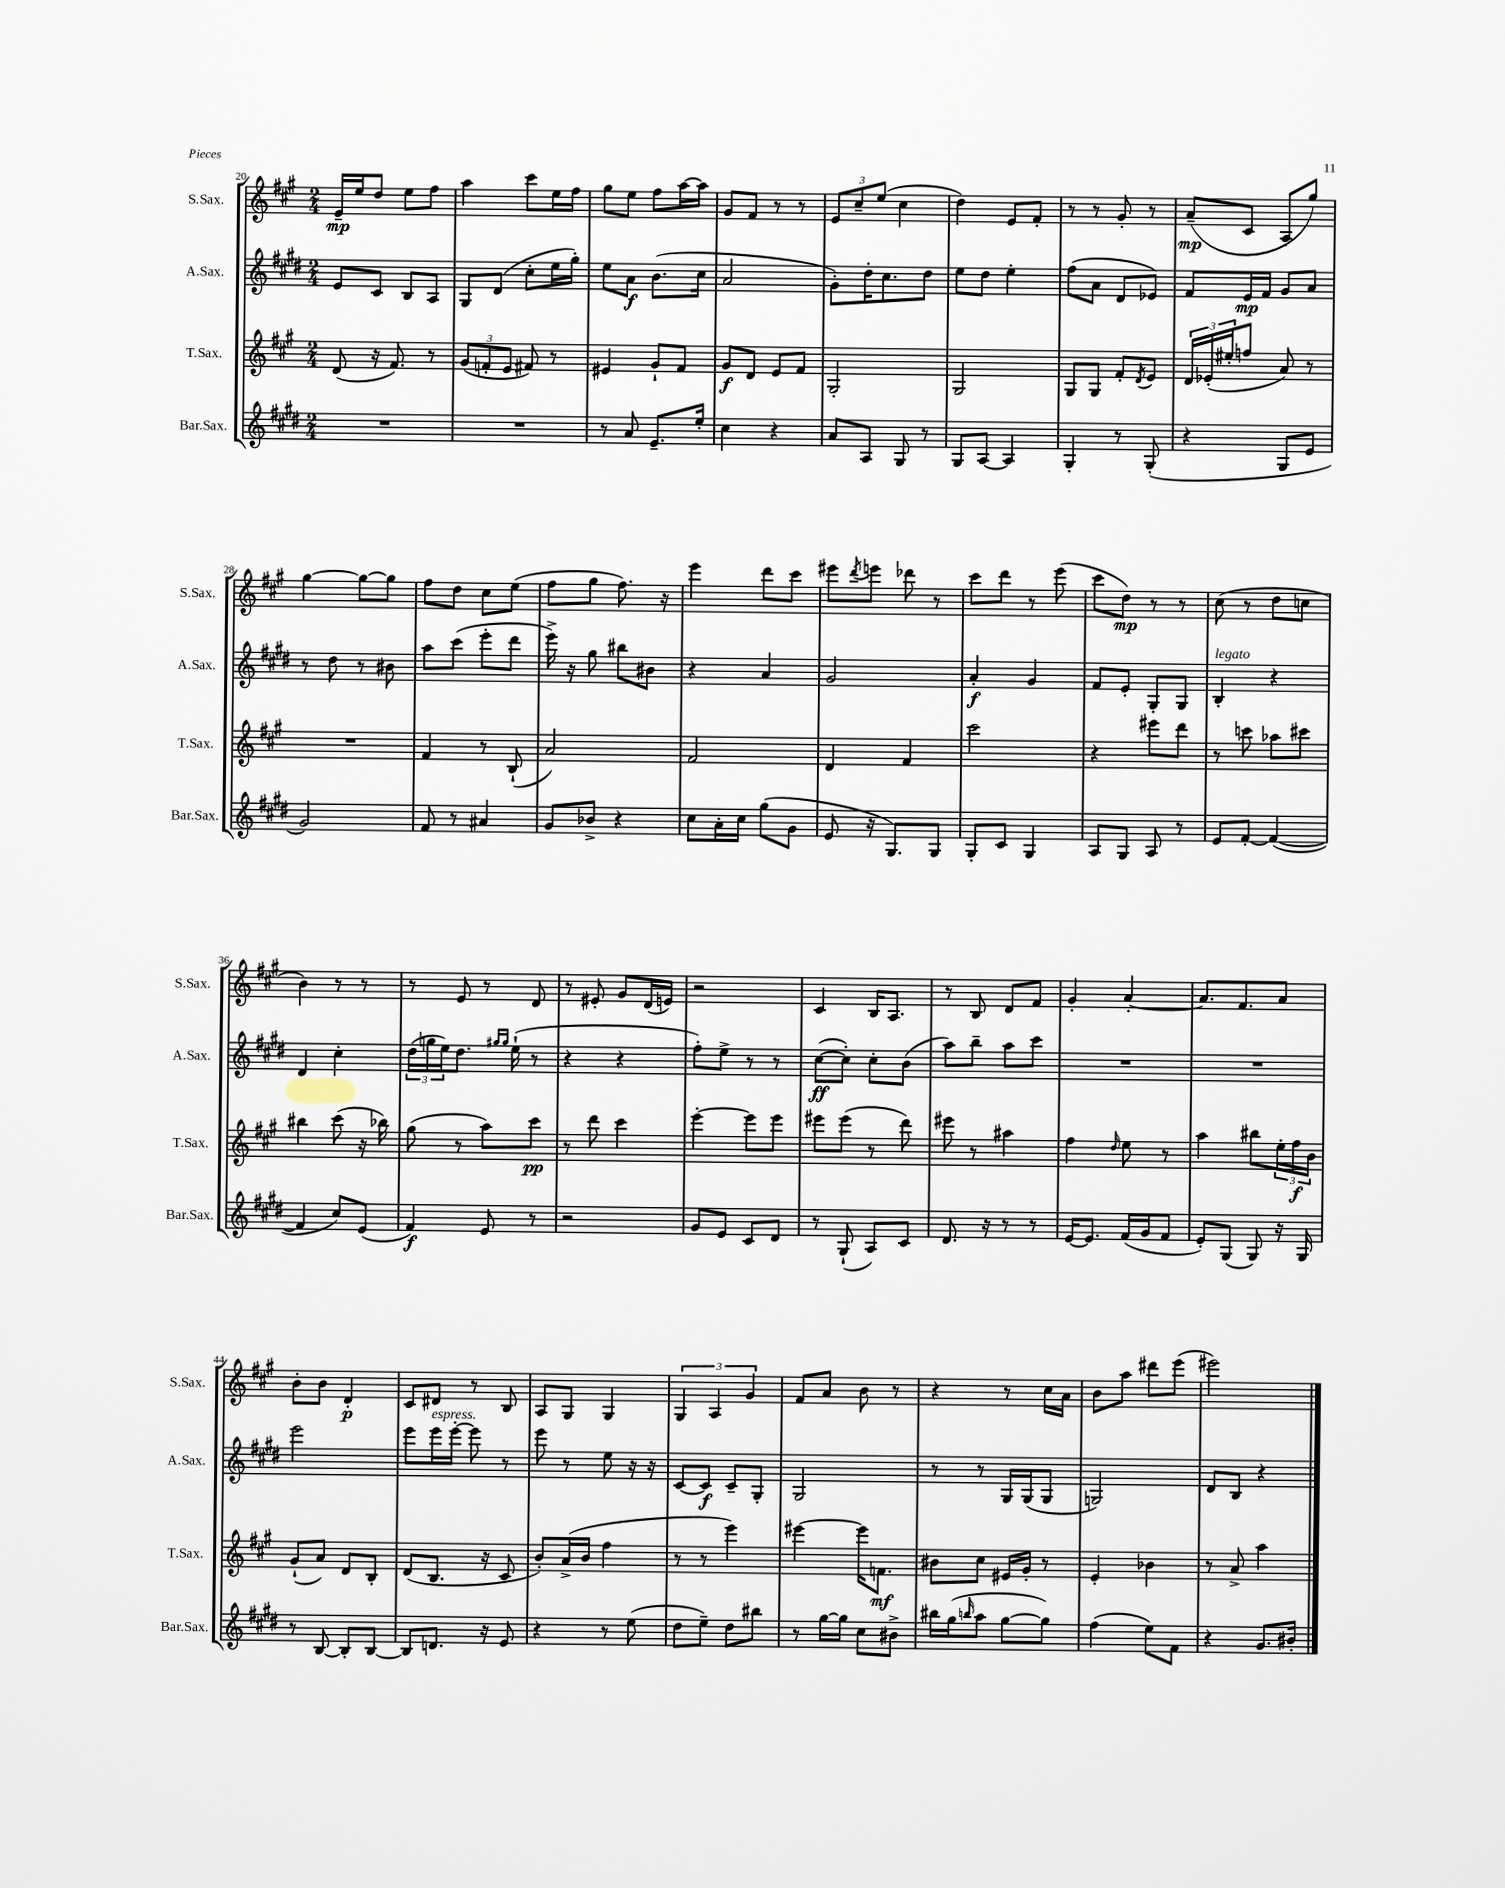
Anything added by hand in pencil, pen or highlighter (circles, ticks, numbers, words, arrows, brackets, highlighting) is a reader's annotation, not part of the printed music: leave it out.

**kern	**kern	**kern	**kern
*staff4	*staff3	*staff2	*staff1
*clefG2	*clefG2	*clefG2	*clefG2
*k[f#c#g#d#]	*k[f#c#g#]	*k[f#c#g#d#]	*k[f#c#g#]
*M2/4	*M2/4	*M2/4	*M2/4
2r	(8d/	8e/L	16e~/LL
.	.	.	16ee/J
.	16r	8c#/J	8dd/J
.	8.f#/)	.	.
.	.	8B/L	8ee\L
.	8r	8A/J	8ff#\J
=	=	=	=
2r	(12g#/L	8G#/L	4aa\
.	12f'/	.	.
.	.	(8d#/J	.
.	12e/J	.	.
.	8f#/)	8cc#'\L	8ccc#\L
.	8r	16ee\L	16ee\L
.	.	16gg#'\JJ)	16ff#\JJ
=	=	=	=
8r	4e#/	8ee\L	8gg#\L
8a/	.	8a\J	8ee\J
8.e~/L	8g#`/L	(8.b\L	8ff#\L
.	8f#/J	.	[16aa\L
16ee'/Jk	.	16cc#\Jk	16aa\]JJ
=	=	=	=
4cc#\	8g#/L	2a/	8g#/L
.	8d/J	.	8f#/J
4r	8e/L	.	8r
.	8f#/J	.	8r
=	=	=	=
8a/L	2G#'/	8g#'\L)	12e/L
.	.	.	12cc#~/
8A/J	.	16dd#'\K	.
.	.	.	(12ee/J
.	.	8.cc#\	.
8G#/	.	.	4cc#\
8r	.	8dd#\J	.
=	=	=	=
8G#/L	2G#/	8ee\L	4dd\)
[8A/J	.	8dd#\J	.
4A/]	.	4ee'\	8e/L
.	.	.	8f#'/J
=	=	=	=
4G#'/	8G#/L	(8ff#\L	8r
.	8G#/J	8a\J	8r
8r	8f#'/L	8d#/L	8g#'/
.	8qd/	.	.
(8G#'/	8e/J	8e-/J)	8r
=	=	=	=
4r	24d/LL	8f#/L	(8a~/L
.	(24e-'/	.	.
.	24ee#'/J	.	.
.	8ff/J	16e/L	8c#/J
.	.	16f#/JJ	.
8G#/L	8a/)	8g#/L	8A'/L
8e/J	8r	8a/J	8gg#/J)
=	=	=	=
2g#/)	2r	8r	[4gg#\
.	.	8dd#\	.
.	.	8r	8gg#\_L
.	.	8b#\	8gg#\]J
=	=	=	=
8f#/	4f#/	8aa\L	8ff#\L
8r	.	(8ccc#\J	8dd\J
4a#/	8r	8eee'\L	8cc#\L
.	(8B`/	8ddd#\J	(8ee\J
=	=	=	=
8g#/L	2a/)	16eee^\)	8ff#\L
.	.	16r	.
8b-^/J	.	8gg#\	8gg#\J
4r	.	8bb#\L	8.ff#\)
.	.	8b#\J	.
.	.	.	16r
=	=	=	=
8cc#\L	2f#/	4r	4eee\
16a'\L	.	.	.
16cc#\JJ	.	.	.
(8gg#\L	.	4a/	8ddd\L
8g#\J	.	.	8ccc#\J
=	=	=	=
8e/	4d/	2g#/	8eee#\L
.	.	.	8qddd/
16r	.	.	8eee\J
8.G#/L)	.	.	.
.	4f#/	.	8ddd-\
8G#/J	.	.	8r
=	=	=	=
8G#'/L	2ccc#\	4a'/	8ccc#\L
8c#/J	.	.	8ddd\J
4G#/	.	4g#/	8r
.	.	.	(8eee\
=	=	=	=
8A/L	4r	8f#/L	8ccc#\L
8G#/J	.	8e'/J	8dd\J)
8A/	8eee#\L	8G#'/L	8r
8r	8ddd\J	8G#/J	8r
=	=	=	=
8e/L	8r	4B'/	(8cc#\
[8f#'/J	8ccc\	.	8r
(4f#/_	8aa-\L	4r	8dd\L
.	8ccc#\J	.	8cc\J
=	=	=	=
4f#/]	4bb#\	4d#/	4b\)
8cc#/L)	(8ccc#\	4cc#'\	8r
(8e/J	16r	.	8r
.	16bb-\)	.	.
=	=	=	=
4f#/)	(8gg#\	(24dd#\LL	8r
.	.	24gg\	.
.	.	24ee\J)	.
.	8r	8.dd#\J	8e/
8e/	8aa\L)	.	8r
.	.	16qqgg#/LL	.
.	.	16qqgg#/JJ	.
.	.	(16ee`\	.
8r	8ccc#\J	8r	8d/
=	=	=	=
2r	8r	4r	8r
.	8ddd\	.	8e#'/
.	4ccc#\	4r	8g#/L
.	.	.	(16d/L
.	.	.	16e/JJ)
=	=	=	=
8g#/L	[4eee'\	8ff#'\L)	2r
8e/J	.	8ee^\J	.
8c#/L	8eee\]L	8r	.
8d#/J	8eee\J	8r	.
=	=	=	=
8r	8eee#\L	([8cc#\L	4c#/
(8G#`/	(8eee#\J	8cc#'\]J)	.
8A/L)	8r	8cc#'\L	16B/LK
.	.	.	8.A/J
8c#/J	8ddd\)	(8b\J	.
=	=	=	=
8.d#/	8eee#\	8aa\L)	8r
.	8r	8bb~\J	8B/
16r	.	.	.
8r	4aa#\	8aa\L	8d/L
8r	.	8ccc#\J	8f#/J
=	=	=	=
[16e/LK	4ff#\	2r	4g#'/
8.e/]J	.	.	.
.	16qqdd/	.	.
(16f#/LL	8ee\	.	[4a'/
16g#/J	.	.	.
8f#/J	8r	.	.
=	=	=	=
8e'/L)	4aa\	2r	8.a/]L
(8G#/J	.	.	.
.	.	.	8.f#/
8G#/)	8bb#\L	.	.
16r	24ee'\L	.	8a/J
.	24ff#\	.	.
16G#/	.	.	.
.	24b\JJ	.	.
=	=	=	=
8r	(8g#`/L	2eee\	8b'\L
[8B/	8a/J)	.	8b\J
8B'/]L	8d/L	.	4d'/
[8B/J	8B'/J	.	.
=	=	=	=
8B/]L	(8d/L	8eee\L	8c#/L
8.d/J	8.B/J	16eee\L	8d#/J
.	.	[16eee'\JJ	.
.	.	8eee\]	8r
16r	16r	.	.
8e/	8c#/	8r	8B/
=	=	=	=
4r	8b'/L)	8eee\	8A/L
.	(16a^/L	8r	8G#/J
.	16b/JJ	.	.
8r	4ff#\	8ee\	4G#/
(8ee\	.	16r	.
.	.	16r	.
=	=	=	=
8dd#\L	8r	[8c#/L	6G#/
8ee~\J)	8r	8c#/]J	.
.	.	.	6A/
8dd#\L	4eee\)	8c#~/L	.
.	.	.	6g#/
8bb#\J	.	8G#'/J	.
=	=	=	=
8r	[4eee#\	2G#/	8f#/L
[16gg#\LL	.	.	8a/J
16gg#\]JJ	.	.	.
8cc#\L	16eee#\]LK	.	8b\
.	8.f\J	.	.
8b#^\J	.	.	8r
=	=	=	=
16bb#\LL	8b#\L	8r	4r
(16gg#\J	.	.	.
16qqbb/	.	.	.
8aa\J	8cc#\J	8r	.
[8gg#\L	16e#/LL	16G#/LL	8r
.	16g#'/JJ	(16G#/J	.
8gg#\]J)	8r	8G#/J	16cc#\LL
.	.	.	16a\JJ
=	=	=	=
(4ff#\	4e'/	2G/)	8b\L
.	.	.	8aa\J
8ee\L)	4b-\	.	8ddd#\L
8f#\J	.	.	(8eee\J
=	=	=	=
4r	8r	8d#/L	2eee#\)
.	8a^/	8B/J	.
8.g#/L	4aa\	4r	.
16b#'/Jk	.	.	.
==	==	==	==
*-	*-	*-	*-
